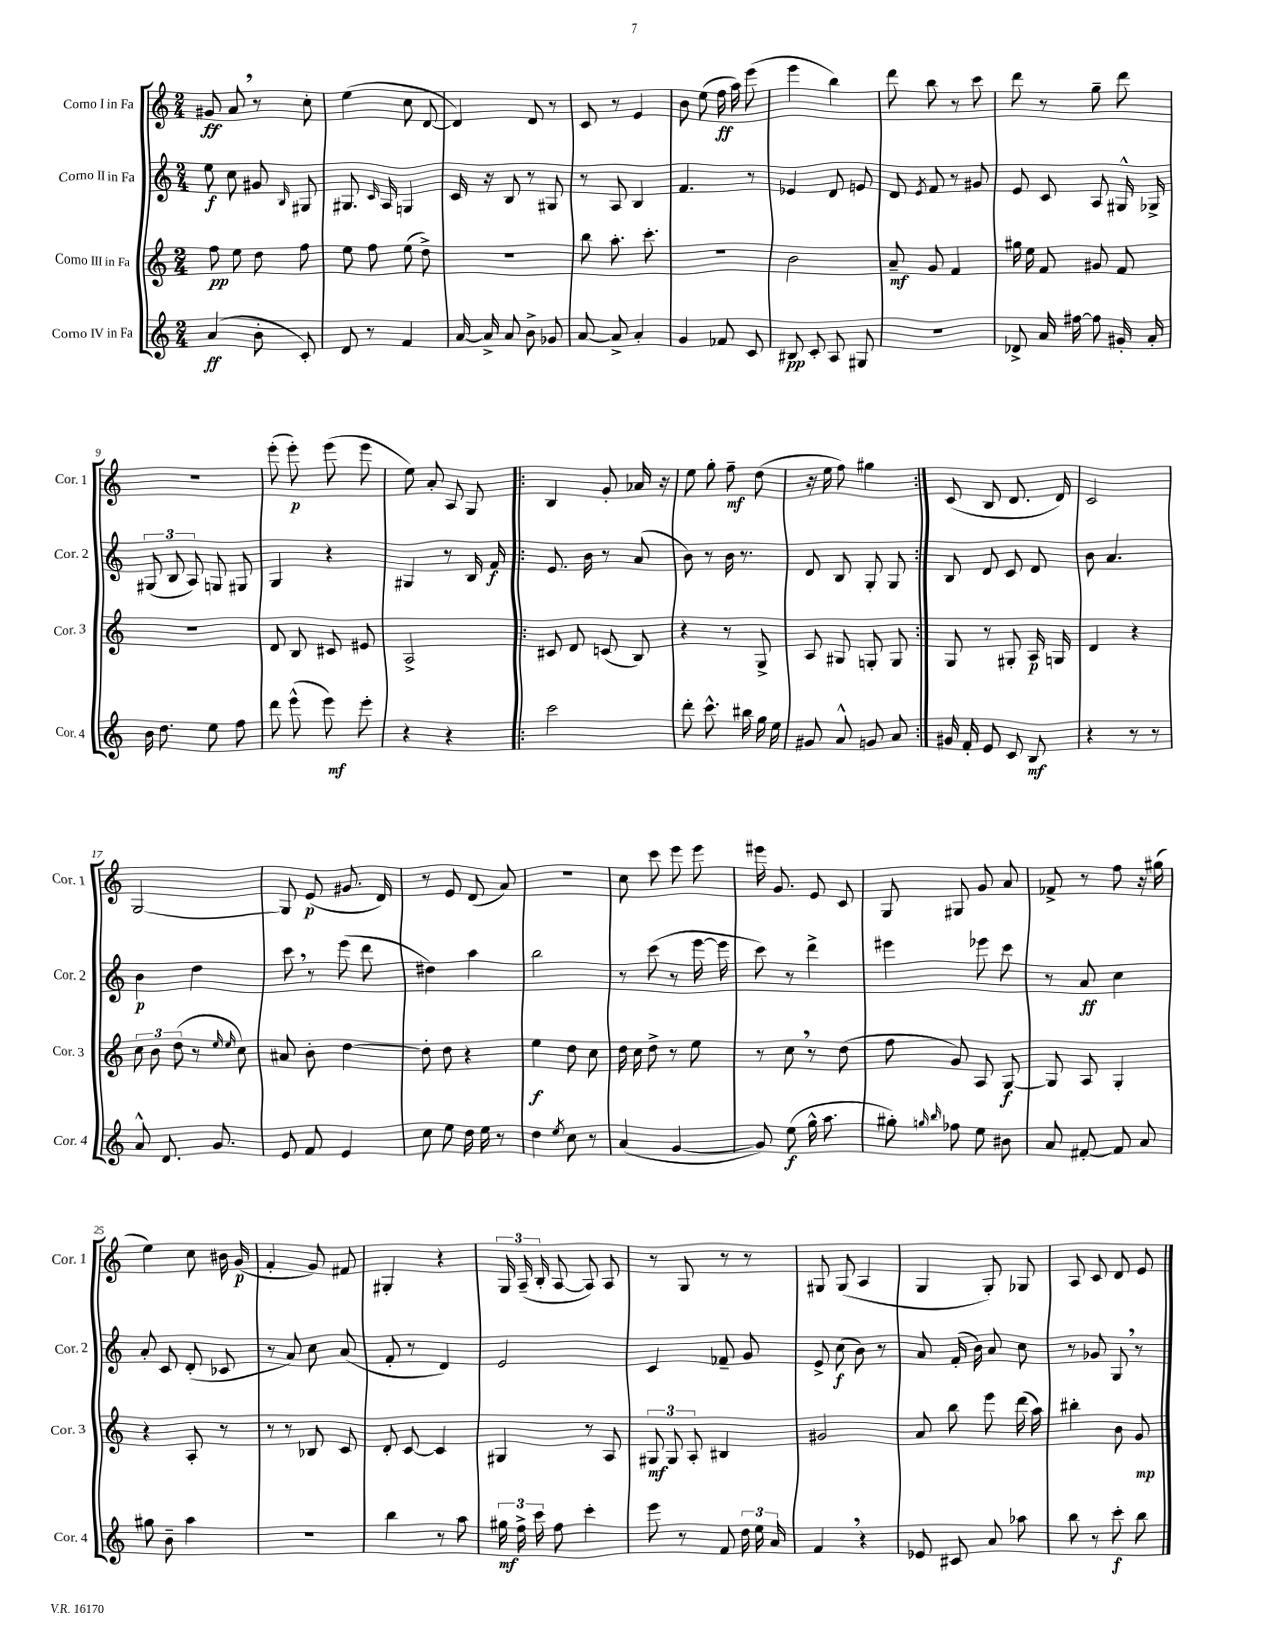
<<
\new StaffGroup <<
\new Staff = "s0" \with { instrumentName = "Corno I in Fa" shortInstrumentName = "Cor. 1" } {
    \clef treble \key c \major \numericTimeSignature \time 2/4
    \autoBeamOff gis'8\ff a'8 \breathe r8 c''8-. |
    e''4( c''8 d'8~ |
    d'4) d'8 r8 |
    c'8 r8 e'4 |
    b'8 e''8( f''16\ff a''16) e'''8( |
    e'''4 b''4) |
    d'''8 b''8 r8 c'''8 |
    d'''8 r8 g''8-- d'''8 |
    R2 |
    e'''8-.( e'''8-.\p) e'''8( e'''8 |
    e''8) a'8-. a8 g8 |
    \repeat volta 2 { b4 g'8-. aes'16 r16 |
    e''8 g''8-. f''8--\mf d''8( |
    r16 e''16 f''8) gis''4 | }
    c'8( b8 d'8. d'16) |
    c'2 |
    g2~ |
    g8 e'8\p( gis'8. d'16) |
    r8 e'8 d'8( a'8) |
    R2 |
    c''8 c'''8 e'''8 e'''8 |
    eis'''16 g'8. e'8 c'8 |
    g8 gis8 g'8 a'8 |
    fes'8-> r8 f''8 r16 gis''16( |
    e''4) c''8 bis'16 g'16\p( |
    f'4-. g'8) fis'8 |
    gis4-. r4 |
    \tuplet 3/2 { g16 a16--( b16-. } a8~ a8) a8 |
    r8 g8 r8 r8 |
    gis8 gis8( a4 |
    g4 g8-.) ges8 |
    a8 c'8 d'8 e'8 \bar "|." |
}
\new Staff = "s1" \with { instrumentName = "Corno II in Fa" shortInstrumentName = "Cor. 2" } {
    \clef treble \key c \major \numericTimeSignature \time 2/4
    \autoBeamOff e''8\f c''8 gis'8 \grace { b16 } gis8 |
    gis8. \grace { c'16 } a16 g4 |
    c'16 r16 b8 r8 gis8 |
    r8 a8 b4 |
    f'4. r8 |
    ees'4 d'8 e'8 |
    d'8 \acciaccatura { e'8 } f'8 r8 gis'8 |
    e'8 c'8 a8 gis16-^ ges16-> |
    \tuplet 3/2 { gis8( b8 a8) } g8 gis8 |
    g4 r4 |
    gis4 r8 b16 f'16\f |
    \repeat volta 2 { e'8. b'16 r8 a'8( |
    b'8) r8 b'16 r8. |
    d'8 b8 g8-. g8 | }
    b8 d'8 c'8 d'8 |
    b'8 a'4. |
    b'4\p d''4 |
    c'''8 \breathe r8 e'''8( d'''8 |
    dis''4) a''4 |
    b''2 |
    r8 c'''8( r8 e'''16~ e'''16 |
    c'''8) r8 d'''4-> |
    eis'''4 ees'''8 c'''8 |
    r8 a'8\ff c''4 |
    a'8-. c'8 d'8-.( ces'8 |
    r8 a'8) c''8 a'8( |
    f'8-. r8 d'4) |
    e'2 |
    c'4 fes'8-- g'8 |
    e'8-> c''8\f( b'8) r8 |
    a'8 f'16-.( b'16) a'8 c''8 |
    r8 ges'8 g8 \breathe r8 \bar "|." |
}
\new Staff = "s2" \with { instrumentName = "Corno III in Fa" shortInstrumentName = "Cor. 3" } {
    \clef treble \key c \major \numericTimeSignature \time 2/4
    \autoBeamOff f''8\pp e''8 d''8 f''8 |
    e''8 f''8 e''8( d''8->) |
    r2 |
    b''8 a''8.-. c'''8.-. |
    R2 |
    b'2 |
    a'8--\mf g'8 f'4 |
    gis''16 e''16 f'8 gis'8 f'8 |
    R2 |
    d'8 b8 cis'8 eis'8 |
    a2-> |
    \repeat volta 2 { cis'8 d'8 c'8( b8) |
    r4 r8 g8-> |
    a8 gis8 g8-. g8 | }
    g8 r8 gis8-. a16\p g16 |
    d'4 r4 |
    \tuplet 3/2 { c''8 b'8 d''8( } r8 \grace { e''16 e''16 } c''8) |
    ais'8 b'8-. d''4~ |
    d''8-. d''8 r4 |
    e''4\f d''8 c''8 |
    d''16 c''16 d''8-> r8 e''8 |
    r8 c''8 \breathe r8 d''8( |
    f''8 g'8) a8 g8~\f |
    g8 a8 g4-. |
    r4 a8-. r8 |
    r8 r8 bes8 c'8 |
    d'8-. c'8~ c'4 |
    gis4 r8 a8 |
    \tuplet 3/2 { gis8\mf gis8 a8-. } bis4 |
    gis'2 |
    a'8 b''8 e'''8 d'''16( a''16) |
    bis''4-. b'8 g'8\mp \bar "|." |
}
\new Staff = "s3" \with { instrumentName = "Corno IV in Fa" shortInstrumentName = "Cor. 4" } {
    \clef treble \key c \major \numericTimeSignature \time 2/4
    \autoBeamOff a'4\ff( b'8-. c'8-.) |
    d'8 r8 f'4 |
    a'16~ a'16-> a'8 b'8-> ges'8 |
    a'8~ a'8-> a'4-. |
    g'4 fes'8 c'8 |
    bis8\pp c'8-. a8 gis8 |
    R2 |
    des'8-> a'16 fis''16~ fis''8 gis'16-. a'16-. |
    b'16 d''8. e''8 f''8 |
    d'''8 e'''8-^( e'''8\mf) e'''8-. |
    r4 r4 |
    \repeat volta 2 { c'''2 |
    d'''8-. c'''8.-^ bis''16 g''16 e''16 |
    gis'8 a'8-^ g'8 a'8 | }
    gis'16 f'16-. e'8 c'8 b8\mf |
    r4 r8 r8 |
    a'8-^ d'8. g'8. |
    e'8 f'8 e'4 |
    c''8 e''8 d''16 e''16 r8 |
    d''4 \acciaccatura { e''8 } c''8 r8 |
    a'4( g'4~ |
    g'8) e''8\f( g''16-^ a''8. |
    gis''8-.) \grace { g''16 b''16 } fes''8 e''8 bis'8 |
    a'8 fis'8~-. fis'8 a'8 |
    gis''8 b'8-- a''4 |
    R2 |
    b''4 r8 a''8 |
    \tuplet 3/2 { gis''16\mf f''16-> c'''16 } f''8 c'''4-. |
    e'''8 r8 f'8 \tuplet 3/2 { d''16 e''16 a'16 } |
    f'4 \breathe r4 |
    ees'8 cis'8 a'8 aes''8 |
    b''8 r8 c'''8-.\f b''8 \bar "|." |
}
>>
>>
